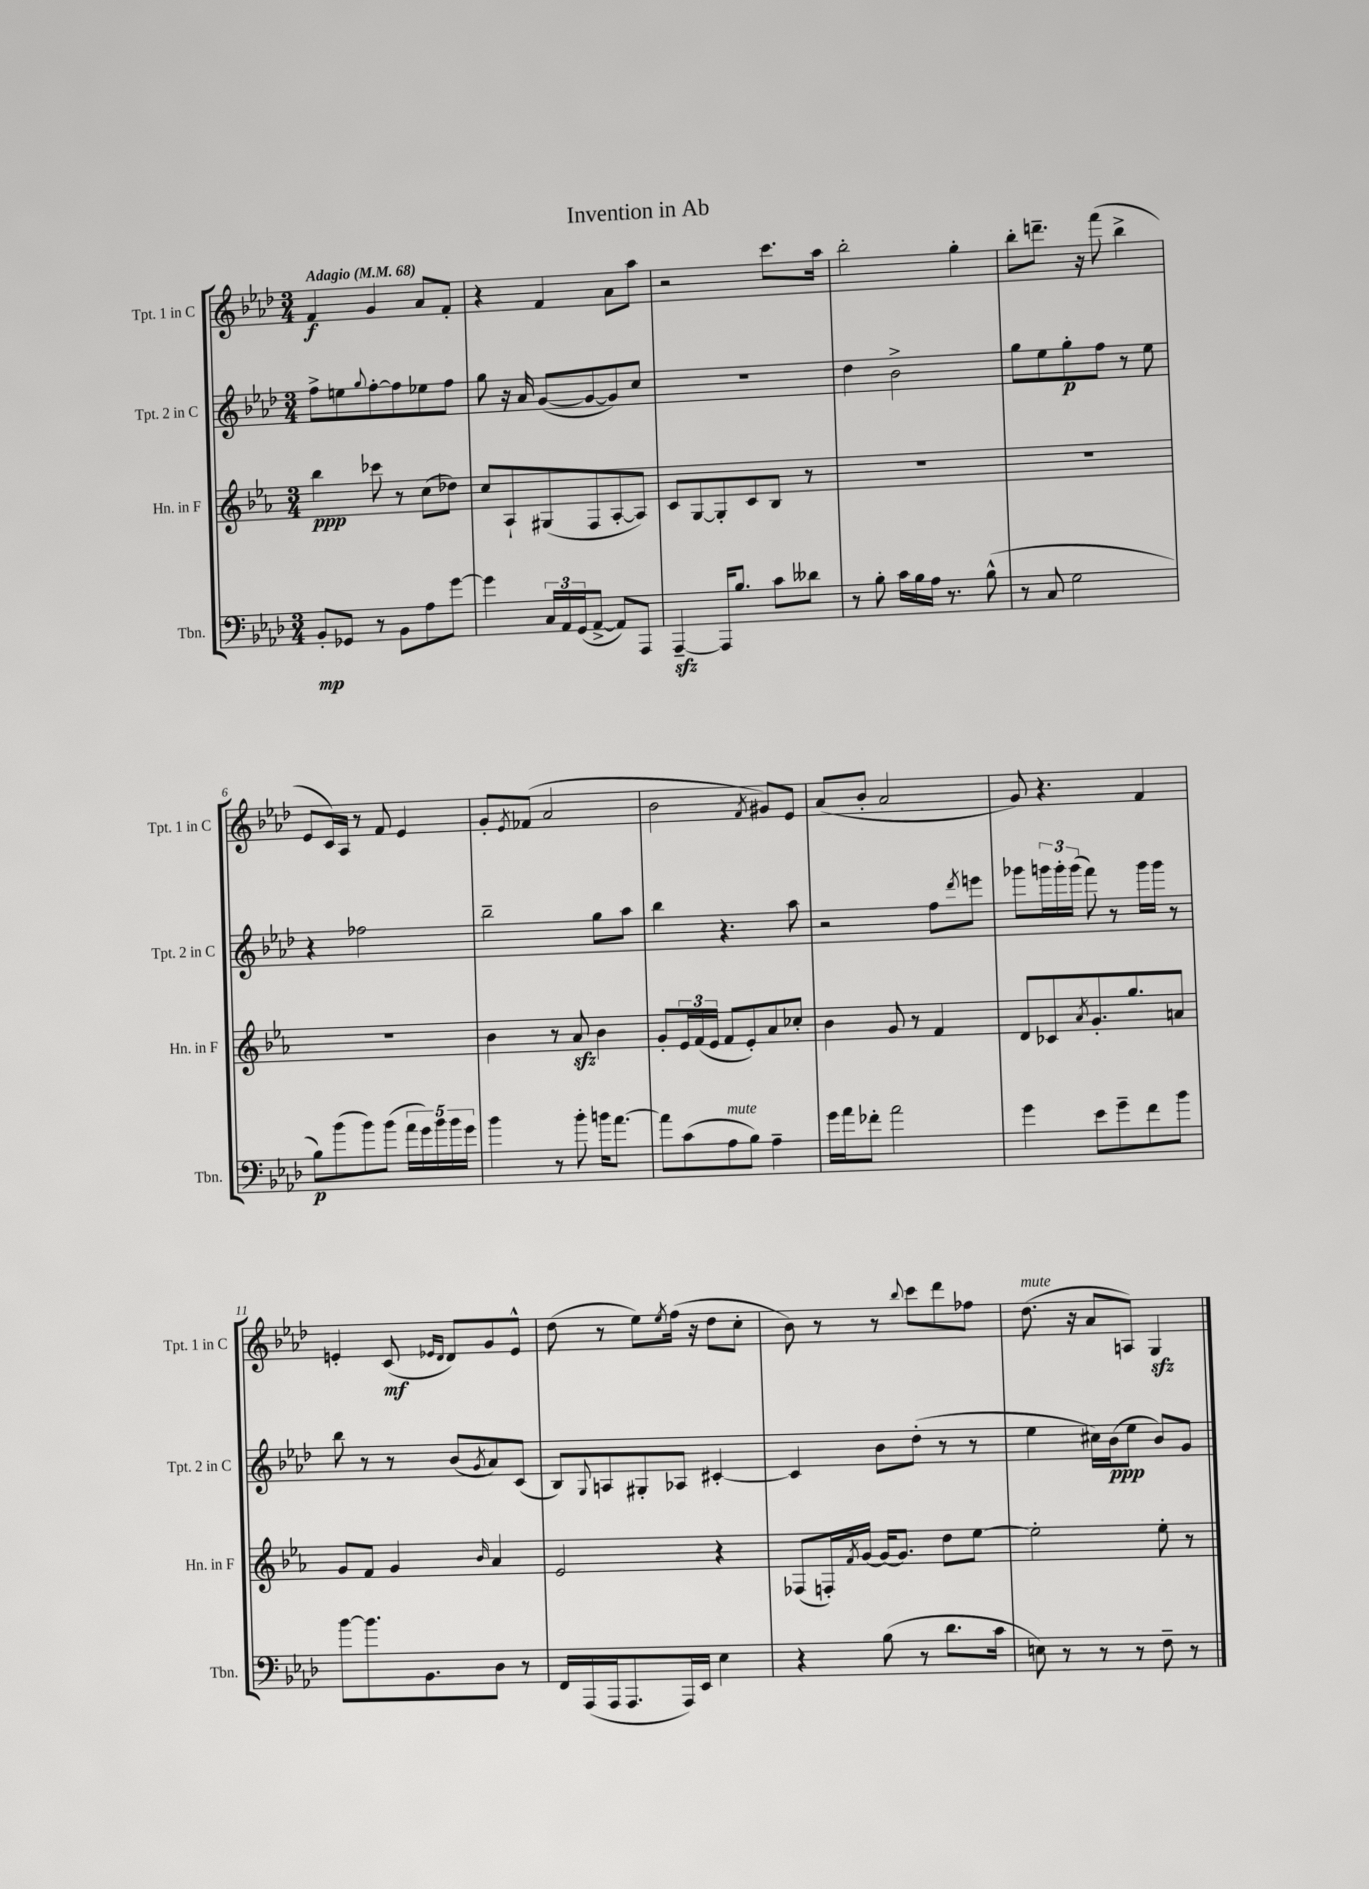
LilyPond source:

\header { title = "Invention in Ab" }
<<
\new StaffGroup <<
\new Staff = "s0" \with { instrumentName = "Tpt. 1 in C" shortInstrumentName = "Tpt. 1 in C" } {
    \clef treble \key aes \major \numericTimeSignature \time 3/4 \tempo "Adagio" 4 = 68
    f'4\f g'4 aes'8 f'8-. |
    r4 f'4 aes'8 aes''8 |
    r2 c'''8. aes''16 |
    bes''2-. g''4-. |
    bes''8-. d'''8.-- r16 f'''8( bes''4-> |
    ees'8 c'16) aes16 r8 f'8 ees'4 |
    g'8-. \acciaccatura { ees'8 } fes'8( aes'2 |
    bes'2 \acciaccatura { f'8 } gis'8) ees'8 |
    aes'8( bes'8-. aes'2 |
    g'8) r4. f'4 |
    e'4-. c'8\mf( \grace { ees'16 des'16 } des'8) g'8 ees'8-^ |
    des''8( r8 ees''8) \acciaccatura { ees''8 } f''16( r16 des''8 c''8-. |
    bes'8) r8 r8 \appoggiatura { bes''8 } c'''8 des'''8 fes''8 |
    des''8.^\markup { \italic "mute" }( r16 aes'8 a8) g4\sfz \bar "|." |
}
\new Staff = "s1" \with { instrumentName = "Tpt. 2 in C" shortInstrumentName = "Tpt. 2 in C" } {
    \clef treble \key aes \major \numericTimeSignature \time 3/4
    f''8-> e''8 \appoggiatura { g''8 } f''8~-. f''8 ees''8 f''8 |
    g''8 r16 aes'16 g'8~( g'8~ g'8) c''8 |
    R2. |
    des''4 bes'2-> |
    g''8 ees''8 g''8-.\p f''8 r8 ees''8 |
    r4 fes''2 |
    bes''2-- g''8 aes''8 |
    bes''4 r4. aes''8 |
    r2 f''8 \acciaccatura { des'''8 } e'''8 |
    ges'''8 \tuplet 3/2 { g'''16 g'''16-. g'''16( } f'''8) r8 g'''16 g'''16 r8 |
    bes''8 r8 r8 bes'8( \acciaccatura { g'8 } aes'8) c'8( |
    bes8) \appoggiatura { g8 } a8 gis8-. aes8 cis'4~-. |
    cis'4 bes'8 des''8-.( r8 r8 |
    ees''4 cis''16) bes'16\ppp( ees''8 bes'8) g'8 \bar "|." |
}
\new Staff = "s2" \with { instrumentName = "Hn. in F" shortInstrumentName = "Hn. in F" } {
    \clef treble \key ees \major \numericTimeSignature \time 3/4
    bes''4\ppp ces'''8 r8 c''8( des''8) |
    c''8 aes8-! gis8( f8 aes8~-. aes8) |
    c'8 g8~ g8-. c'8 bes8 r8 |
    R2. |
    R2. |
    R2. |
    bes'4 r8 aes'8\sfz bes'4 |
    g'8-. \tuplet 3/2 { ees'16 f'16( ees'16 } f'8 ees'8-.) aes'8 ces''8-. |
    bes'4 g'8 r8 f'4 |
    d'8 ces'8 \acciaccatura { aes'8 } g'8.-. g''8. a'8 |
    g'8 f'8 g'4 \grace { bes'16 } aes'4 |
    ees'2 r4 |
    fes8( f16-.) \acciaccatura { f'8 } g'16~ g'16~ g'8. d''8 ees''8~ |
    ees''2-. ees''8-. r8 \bar "|." |
}
\new Staff = "s3" \with { instrumentName = "Tbn." shortInstrumentName = "Tbn." } {
    \clef bass \key aes \major \numericTimeSignature \time 3/4
    bes,8-.\mp ges,8 r8 bes,8 aes8 g'8~ |
    g'4 \tuplet 3/2 { c16 aes,16 g,16( } aes,8~-> aes,8) aes,,8 |
    aes,,4~--\sfz aes,,16 bes8. c'8 deses'8 |
    r8 bes8-. c'16 bes16 aes16 r8. bes8-^( |
    r8 c8 g2 |
    bes8\p) bes'8( bes'8) bes'8( \tuplet 5/4 { aes'16 g'16) bes'16 bes'16 g'16 } |
    bes'4 r8 bes'8-. b'16 aes'8.~ |
    aes'8 c'8( aes8^\markup { \italic "mute" } bes8) aes4-- |
    g'16 aes'16 fes'8-. aes'2 |
    g'4 ees'8 g'8-- f'8 bes'8 |
    bes'8~ bes'8. bes,8. des8 r8 |
    f,16 aes,,16( aes,,16 aes,,8. aes,,16) ees,16 ees4 |
    r4 bes8( r8 des'8. c'16 |
    e8) r8 r8 r8 f8-- r8 \bar "|." |
}
>>
>>
